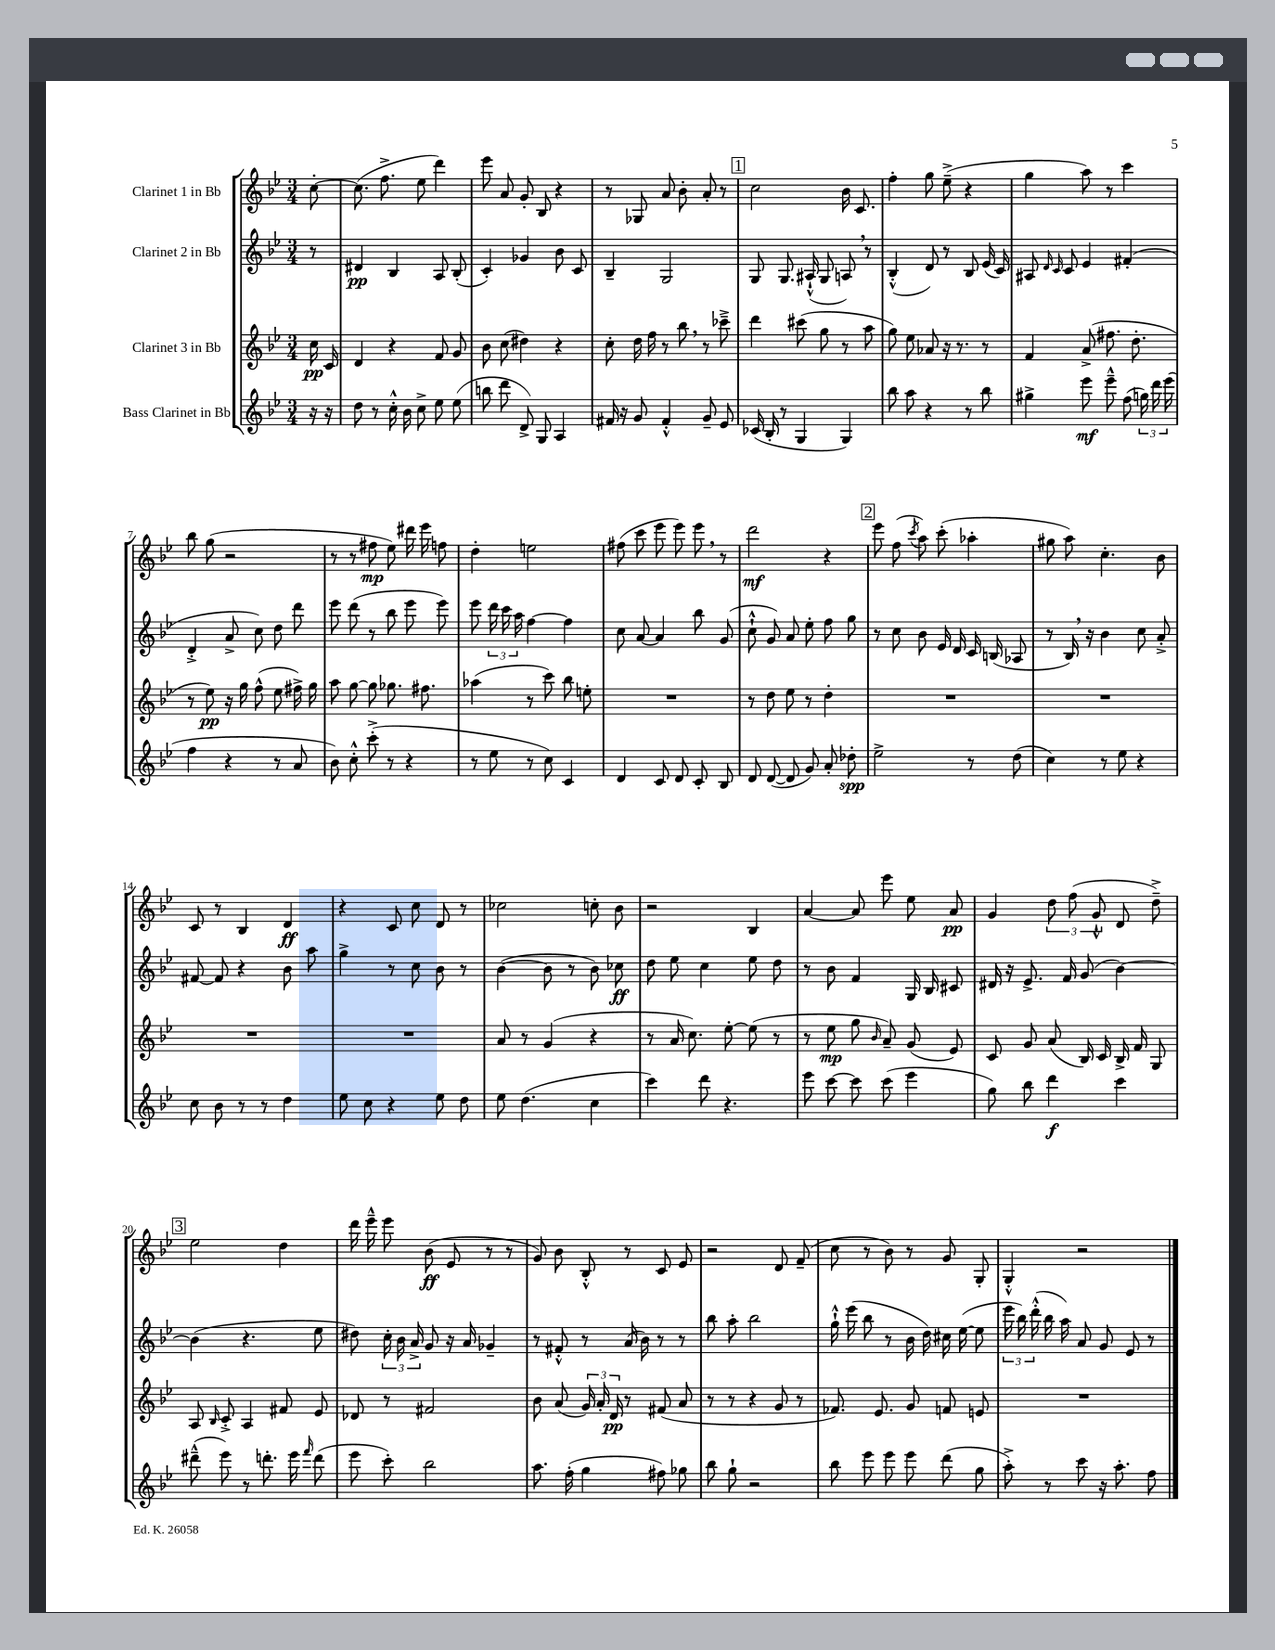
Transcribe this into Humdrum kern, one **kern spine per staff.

**kern	**kern	**kern	**kern
*staff4	*staff3	*staff2	*staff1
*clefG2	*clefG2	*clefG2	*clefG2
*k[b-e-]	*k[b-e-]	*k[b-e-]	*k[b-e-]
*M3/4	*M3/4	*M3/4	*M3/4
16r	16cc	8r	[8cc'
16r	16c	.	.
=	=	=	=
8dd	4d	4d#	(8.cc]
8r	.	.	.
.	.	.	8.ff^
16cc'^^	4r	4B-	.
16b-	.	.	.
8cc^	.	.	8ee-
8ee-	8f	8A	4ddd)
(8ee-	8g	(8B-'	.
=	=	=	=
8bb	8b-	4c')	8eee-
8ddd	(8cc	.	8a
8d^)	4dd#)	4g-	8g'
8G	.	.	8B-
4A	4r	8b-	4r
.	.	8c	.
=	=	=	=
16f#	8cc'	4B-~	8r
16r	.	.	.
8g	16dd	.	8G-
.	16ff	.	.
4f#'^^	8r	2G	8a
.	8bb-	.	8b-'
8g~	8r	.	8a'
8e-	8ccc-~^	.	8r
=	=	=	=
(16c-	4ddd	8G	2cc
16B-'	.	.	.
8r	.	8.G	.
4G	(8ccc#	.	.
.	.	(16A#`^^	.
.	8gg	8G	.
4G)	8r	8A)	16b-
.	.	.	8.c
.	8aa	8r	.
=	=	=	=
8bb-	8gg)	(4B-'^^	4ff'
8aa	8ee-	.	.
4r	8a-	8d)	8gg
.	16r	8r	(8ee-~^
.	8.r	.	.
8r	.	8B-	4r
8bb-	8r	(16e-	.
.	.	16c)	.
=	=	=	=
4gg#^	4f	8A#	4gg
.	.	16qqd	.
.	.	16qqc	.
.	.	8c	.
8eee-	(8a^	4e-	8aa)
8eee-~^^	8.ff#	.	8r
(8ff	.	(4f#'	4ccc
.	8.dd'	.	.
24gg)	.	.	.
24ddd	.	.	.
(24eee-	.	.	.
=	=	=	=
4ff	8r	4d'^	8bb-
.	8ee-)	.	(8gg
4r	16r	8a^	2r
.	16gg	.	.
.	(8ff^^	8cc)	.
8r	8ee-	8dd	.
8a	16ff#^)	8ddd	.
.	16gg	.	.
=	=	=	=
8b-)	8aa	8eee-	8r
8cc'^^	[8gg	(8ddd	8r
(8ccc'^	8gg]	8r	8ff#
8r	8.gg-	8bb-	8ee-)
4r	.	8eee-	16ddd#
.	8.ff#	.	16eee-
.	.	8eee-)	8ff
=	=	=	=
8r	(4aa-	8eee-	4dd'
8ee-	.	24ddd	.
.	.	24ccc	.
.	.	24aa	.
8r	8r	[4ff	2ee
8cc)	8ccc)	.	.
4c	8bb-	4ff]	.
.	8ee'	.	.
=	=	=	=
4d	2.r	8cc	(8ff#
.	.	[8a	8ccc
8c	.	4a]	8eee-
8d	.	.	8eee-)
8c'	.	8bb-	8eee-
8B-	.	(8g	8r
=	=	=	=
8d	8r	8cc`^^	2ddd
([8d	8dd	8g)	.
8d]	8ee-	8a	.
8g)	8r	8ee-'	.
8a'	4dd'	8ff	4r
8dd-'	.	8gg	.
=	=	=	=
2ee-^	2.r	8r	8eee-
.	.	8cc	(8ff
.	.	.	8qccc
.	.	8b-	8aa)
.	.	16e-	(8ccc'
.	.	16d	.
8r	.	16c	4aa-'
.	.	(16B	.
(8dd	.	8A-	.
=	=	=	=
4cc)	2.r	8r	8gg#
.	.	16B-)	8aa)
.	.	16r	.
8r	.	4b-	4.cc'
8ee-	.	.	.
4r	.	8cc	.
.	.	8a'^	8b-
=	=	=	=
8cc	2.r	[8f#	8c
8b-	.	8f#]	8r
8r	.	4r	4B-
8r	.	.	.
4dd	.	8b-	4d
.	.	8aa	.
=	=	=	=
8ee-	2.r	4gg^	4r
8cc	.	.	.
4r	.	8r	8c
.	.	8cc	8cc
8ee-	.	8b-	8d
8dd	.	8r	8r
=	=	=	=
8ee-	8a	([4b-	2cc-
(4.dd	8r	.	.
.	(4g	8b-]	.
.	.	8r	.
4cc	4r	8b-)	8cc'
.	.	8cc-	8b-
=	=	=	=
4ccc)	8r	8dd	2r
.	16a	8ee-	.
.	8.cc)	.	.
8ddd	.	4cc	.
4.r	[8ee-'	.	.
.	(8ee-]	8ee-	4B-
.	8r	8dd	.
=	=	=	=
8eee-	8r	8r	[4a
[8ccc	8ee-	8b-	.
8ccc]	8gg	4f	8a]
.	16qqb-	.	.
(8ccc	8a~)	.	8eee-
4eee-	(8g	16G	8ee-
.	.	16B-	.
.	8e-)	8c#	8a
=	=	=	=
8gg)	8c	16d#	4g
.	.	16r	.
8bb-	8g	8.e-^	.
4ddd	(8a	.	12dd
.	.	16f	.
.	.	.	(12ff
.	16B-)	(8g	.
.	.	.	12g`^^
.	16c	.	.
4ccc	16B-^	[4b-)	8d
.	16f	.	.
.	8G	.	8dd~^)
=	=	=	=
(8ddd#~^^	8A	(4b-]	2ee-
.	16qqB-	.	.
8eee-)	8c'^	.	.
8r	4A	4.r	.
8.ddd'	.	.	.
.	8f#	.	4dd
16eee-	.	.	.
16qqfff	.	.	.
(8ddd	8e-	8ee-	.
=	=	=	=
8eee-	8d-	8dd#)	16ddd
.	.	.	16eee-~^^
8ccc')	8r	24cc'	8eee-
.	.	24b-	.
.	.	24a^	.
2bb-	2f#	8g	(8b-
.	.	16r	8e-
.	.	16a	.
.	.	4g-~	8r
.	.	.	8r
=	=	=	=
8.aa	8b-	8r	8g)
.	(8a	8f#'^^	8b-
(16ff'	.	.	.
4gg	24g)	8r	8B-'^^
.	24a'	.	.
.	24d	.	.
.	8r	(16a	8r
.	.	16b-)	.
8ff#)	(8f#	8r	8c
8gg-	8a	8r	8e-
=	=	=	=
8bb-	8r	8bb-	2r
8gg`	8r	8aa'	.
2r	4r	2bb-	.
.	8g	.	8d
.	8r	.	(8f~
=	=	=	=
8bb-	8.f-)	16gg`^^	8cc
.	.	(16eee-	.
8eee-	.	8bb-	8r
.	8.e-	.	.
8eee-	.	8r	8b-)
8eee-	8g	16b-	8r
.	.	16dd)	.
(8ddd	8f	16cc#	8g
.	.	([16ee-	.
8gg	8e	8ee-]	8G'
=	=	=	=
8aa'^)	2.r	24eee-	4G'^^
.	.	24bb-)	.
.	.	(24ddd'^^	.
8r	.	16bb-	.
.	.	16aa)	.
8ccc	.	8a	2r
16r	.	8g	.
8.aa'	.	.	.
.	.	8e-	.
8ff	.	8r	.
==	==	==	==
*-	*-	*-	*-
